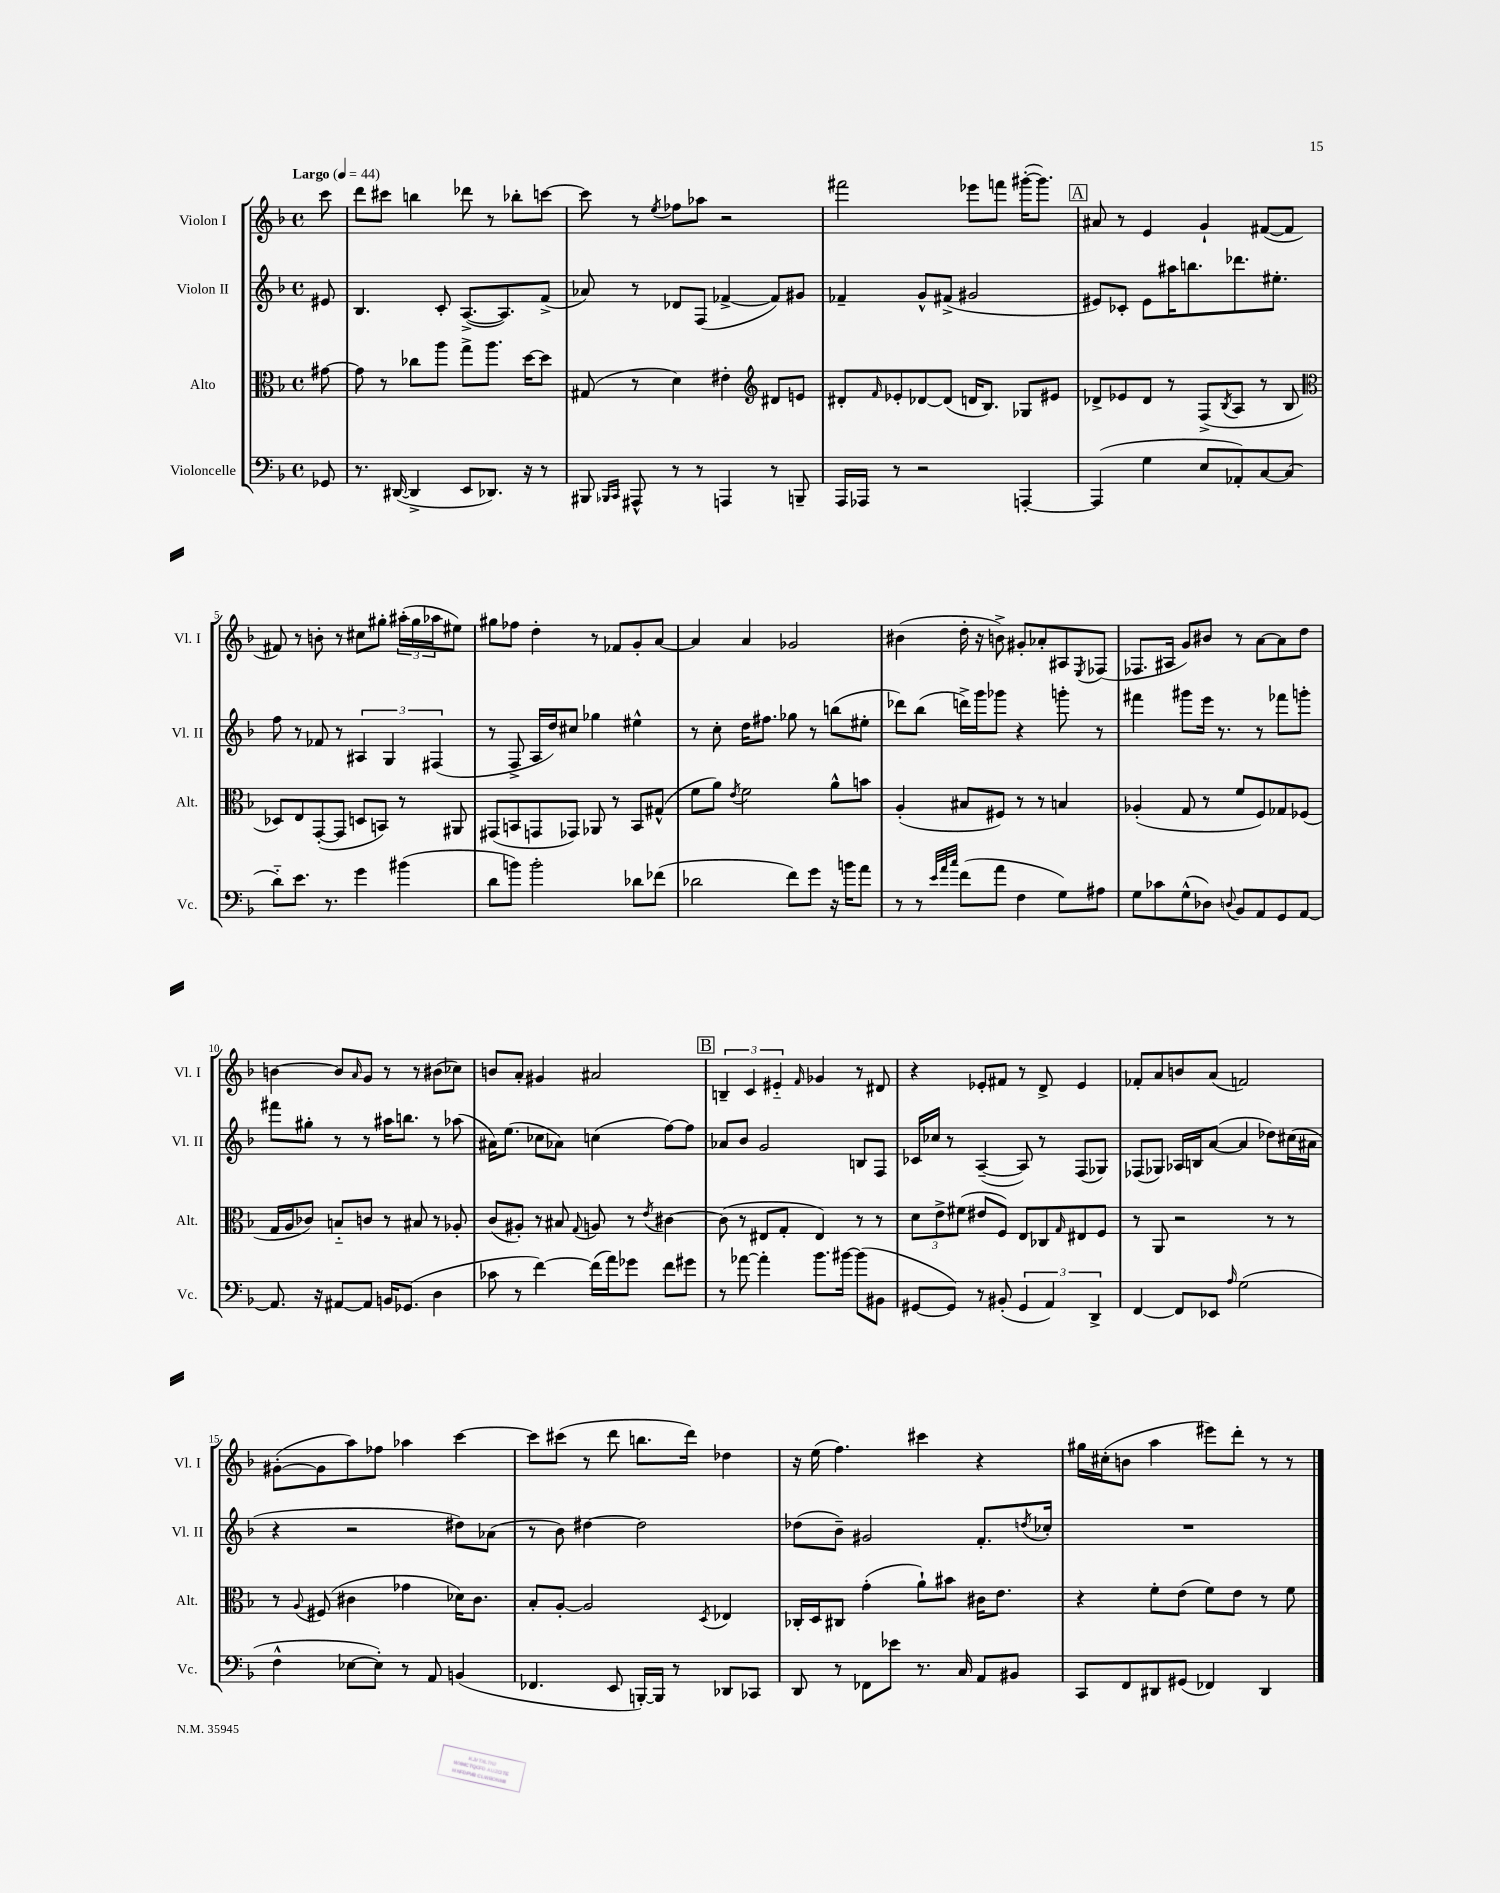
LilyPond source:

<<
\new StaffGroup <<
\new Staff = "s0" \with { instrumentName = "Violon I" shortInstrumentName = "Vl. I" } {
    \clef treble \key f \major \defaultTimeSignature \time 4/4 \partial 8 \tempo "Largo" 4 = 44
    c'''8 |
    d'''8 cis'''8 b''4 des'''8 r8 bes''8-. c'''8~ |
    c'''8 r8 \acciaccatura { e''8 } fes''8 aes''8 r2 |
    fis'''2 ees'''8 f'''8 gis'''16~-.( gis'''8.) |
    \mark \markup { \box "A" } ais'8 r8 e'4 g'4-! fis'8~( fis'8 |
    fis'8) r8 b'8-. r8 cis''8 gis''8-. \tuplet 3/2 { ais''16-.( gis''16 aes''16 } eis''8) |
    gis''8 fes''8 d''4-. r8 fes'8 g'8-. a'8~ |
    a'4 a'4 ges'2 |
    bis'4( d''16-. r16 b'8->) gis'8-. aes'8-. ais8 \acciaccatura { e8 } fes8( |
    fes8. ais16 g'8) bis'8 r8 a'8~ a'8 d''8 |
    b'4~ b'8 \grace { a'16 } g'8 r8 r8 bis'8( ces''8) |
    b'8 a'8-. gis'4 ais'2 |
    \mark \markup { \box "B" } \tuplet 3/2 { b4-- c'4 eis'4-_ } \grace { f'16 } ges'4 r8 dis'8 |
    r4 ees'8-. fis'8 r8 d'8-> ees'4 |
    fes'8-. a'8 b'8 a'8( f'2) |
    gis'8~-.( gis'8 a''8) fes''8 aes''4 c'''4~ |
    c'''8 cis'''8( r8 d'''8 b''8. d'''16) des''4 |
    r16 e''16( f''4.) cis'''4 r4 |
    gis''16 cis''16-.( b'8 a''4 eis'''8) d'''8-. r8 r8 \bar "|." |
}
\new Staff = "s1" \with { instrumentName = "Violon II" shortInstrumentName = "Vl. II" } {
    \clef treble \key f \major \defaultTimeSignature \time 4/4 \partial 8
    eis'8 |
    bes4. c'8-. a8.~->( a8.) f'8->( |
    aes'8) r8 des'8 f8( fes'4~-> fes'8) gis'8 |
    fes'4-- g'8-^ fis'8->( gis'2 |
    \mark \markup { \box "A" } eis'8) ces'8-. eis'8 ais''16 b''8. des'''8. eis''8.-. |
    f''8 r8 fes'8 r8 \tuplet 3/2 { ais4 g4 fis4( } |
    r8 f8-> a16 d''16) cis''8 ges''4 eis''4-^ |
    r8 c''8-. d''16 fis''8. ges''8 r8 b''8( eis''8-. |
    des'''8) bes''8( d'''16->) g'''16 ges'''8 r4 g'''8-. r8 |
    fis'''4 gis'''8 e'''16 r8. r8 fes'''8 g'''8-. |
    fis'''8 gis''8-. r8 r8 ais''16 b''8. r8 aes''8( |
    ais'16) e''8.( ces''8 aes'8) c''4( f''8~) f''8 |
    \mark \markup { \box "B" } aes'8 bes'8 g'2 b8 f8 |
    ces'16 ces''16 r8 a4~--( a8) r8 f8( ges8) |
    fes8( ges8) aes16 b16 a'8~( a'4 des''8) cis''16( ais'16 |
    r4 r2 dis''8) aes'8( |
    r8 bes'8) dis''4~ dis''2 |
    des''8( bes'8--) gis'2 f'8.-. \acciaccatura { d''8 } ces''16-. |
    R1 \bar "|." |
}
\new Staff = "s2" \with { instrumentName = "Alto" shortInstrumentName = "Alt." } {
    \clef alto \key f \major \defaultTimeSignature \time 4/4 \partial 8
    gis'8~ |
    gis'8 r8 ces''8 a''8 g''8-> a''8. d''16~ d''8 |
    gis8( r8 d'4) eis'4-. \clef treble dis'8 e'8 |
    dis'8-. \grace { f'16 } ees'8-. des'8~ des'8( d'16 bes8.) ges8 eis'8 |
    \mark \markup { \box "A" } des'8-> ees'8 des'8 r8 f8->( \acciaccatura { bes8 } a8 r8 bes8 |
    \clef alto des8) e8 g,8~-.( g,8 d8 b,8) r8 ais,8 |
    gis,8( b,8 g,8 ges,8) aes,8 r8 b,8 gis8-^( |
    f'8 a'8) \acciaccatura { e'8 } f'2 a'8-^ b'8 |
    a4-.( bis8 fis8) r8 r8 b4 |
    aes4-.( g8 r8 f'8 f8) ges8 fes8( |
    g16 a16 ces'8) b8-_ c'8 r8 bis8 r8 aes8-. |
    c'8( ais8-.) r8 bis8 \appoggiatura { g8 } a8 r8 \acciaccatura { e'8 } cis'4~ |
    \mark \markup { \box "B" } cis'8( r8 eis8 g8-. eis4) r8 r8 |
    \tuplet 3/2 { d'8 e'8-> fis'8( } eis'8 f8) e8 ces8 \grace { g16 } eis8 f8 |
    r8 a,8 r2 r8 r8 |
    r8 \appoggiatura { a8 } fis8( cis'4 ges'4 des'16) cis'8. |
    bes8-. a8~-. a2 \acciaccatura { d8 } ees4 |
    ces16-. d16 cis8 g'4-.( a'8-!) bis'8 cis'16 e'8. |
    r4 f'8-. e'8( f'8) e'8 r8 f'8 \bar "|." |
}
\new Staff = "s3" \with { instrumentName = "Violoncelle" shortInstrumentName = "Vc." } {
    \clef bass \key f \major \defaultTimeSignature \time 4/4 \partial 8
    ges,8 |
    r8. dis,16~( dis,4-> e,8 des,8.) r16 r8 |
    bis,,8 \grace { bes,,16 c,16 } ais,,8-^ r8 r8 a,,4 r8 b,,8-- |
    a,,16 aes,,16 r8 r2 a,,4~-. |
    \mark \markup { \box "A" } a,,4( g4 e8 aes,8-.) c8~ c8( |
    d'8-_) e'8. r8. g'4 bis'4( |
    d'8 b'8) b'2-. des'8 fes'8( |
    des'2 f'8) g'8 r16 b'16 a'8 |
    r8 r8 \grace { e'32 a'32 c''32 } f'8( a'8 f4 g8) ais8 |
    g8 ces'8 g8-^( des8) \appoggiatura { d8 } bes,8 a,8 g,8 a,8~ |
    a,8. r16 ais,8~ ais,8 b,16 ges,8.( d4 |
    ces'8 r8 f'4~) f'16( a'16) ges'8 f'8 gis'8 |
    \mark \markup { \box "B" } r8 aes'8~ aes'4-. bes'8. bis'16~ bis'8( bis,8 |
    gis,8~ gis,8) r8 bis,8-.( \tuplet 3/2 { gis,4 a,4) d,4-> } |
    f,4~ f,8 ees,8 \grace { a16 } g2( |
    f4-^ ees8~ ees8-.) r8 a,8 b,4( |
    fes,4. e,8 b,,16~-.) b,,16 r8 des,8 ces,8 |
    d,8 r8 fes,8 ees'8 r8. c16 a,8 bis,8 |
    c,8 f,8 dis,8 gis,8( fes,4) dis,4 \bar "|." |
}
>>
>>
